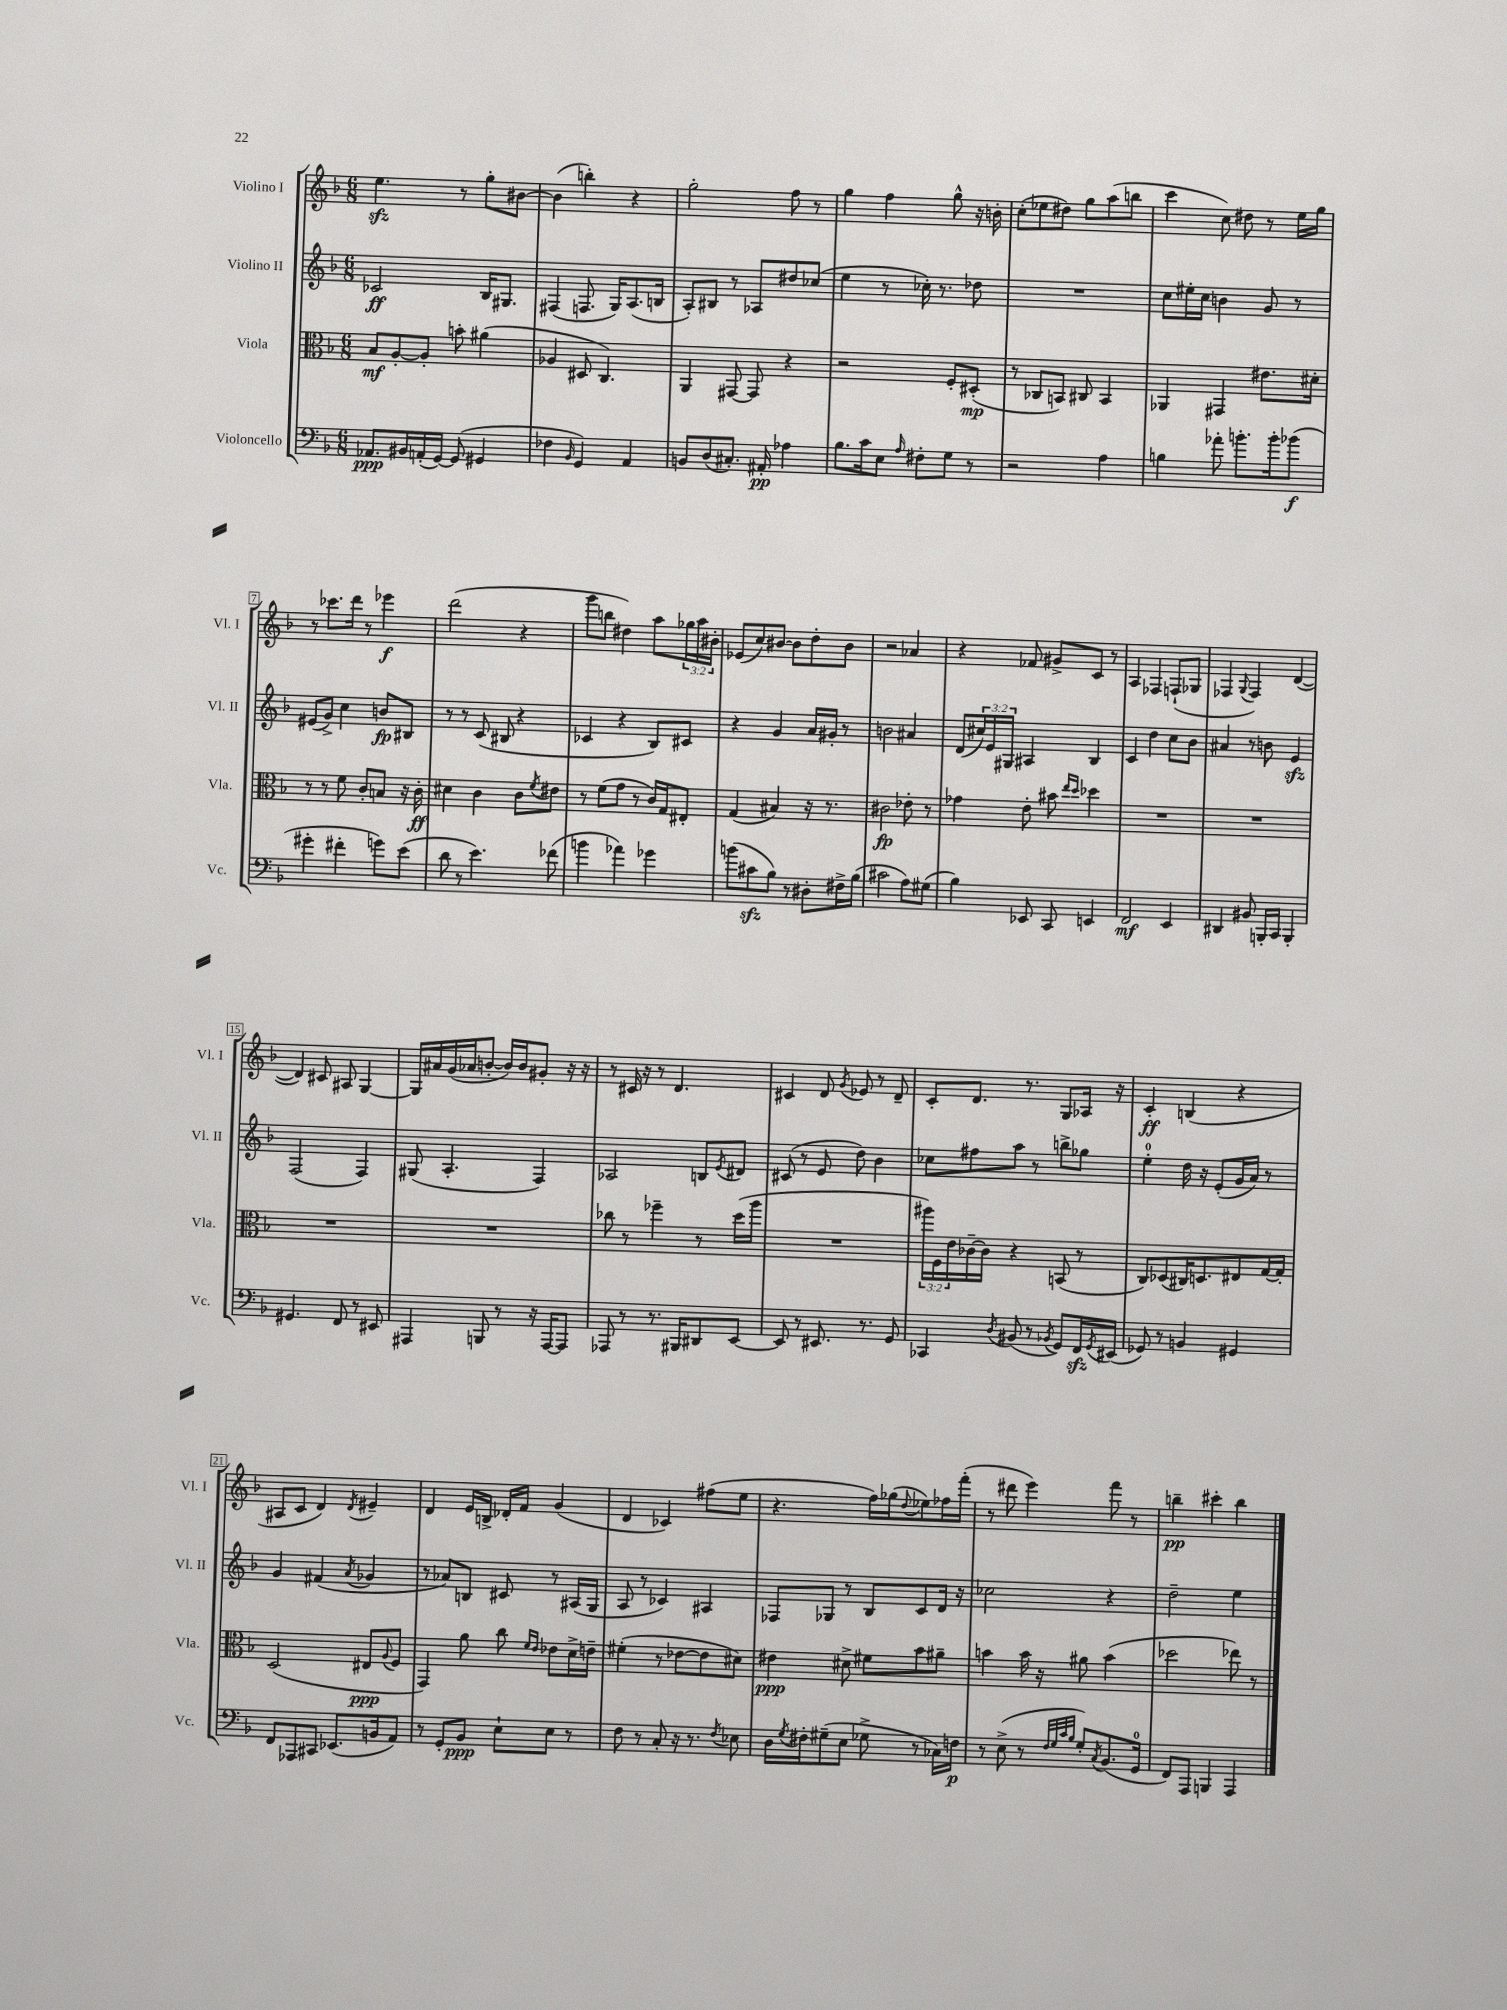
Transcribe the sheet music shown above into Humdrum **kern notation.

**kern	**dynam	**kern	**dynam	**kern	**dynam	**kern	**dynam
*part4	*part4	*part3	*part3	*part2	*part2	*part1	*part1
*staff4	*staff4	*staff3	*staff3	*staff2	*staff2	*staff1	*staff1
*I"Violoncello	*	*I"Viola	*	*I"Violino II	*	*I"Violino I	*
*I'Vc.	*	*I'Vla.	*	*I'Vl. II	*	*I'Vl. I	*
*clefF4	*	*clefC3	*	*clefG2	*	*clefG2	*
*k[b-]	*	*k[b-]	*	*k[b-]	*	*k[b-]	*
*M6/8	*	*M6/8	*	*M6/8	*	*M6/8	*
=1	=1	=1	=1	=1	=1	=1	=1
8.AA-X/L	ppp	8B-/L	mf	2c-X/	ff	4.eezz\	.
.	.	[8A'/	.	.	.	.	.
16BB#X/L	.	.	.	.	.	.	.
(16AAn'/	.	8A'/J]	.	.	.	.	.
[16GG/JJ)	.	.	.	.	.	.	.
(8GG/]	.	8bn'\	.	.	.	8r	.
4GG#X/	.	(4a#X\	.	16B-/KL	.	8gg'\L	.
.	.	.	.	8.G#X/J	.	.	.
.	.	.	.	.	.	[8b#X\J	.
=2	=2	=2	=2	=2	=2	=2	=2
4F-X\	.	4A-X/	.	(4F#X/	.	(4b#\]	.
16qqBB-/	.	.	.	.	.	.	.
4GG/)	.	8D#X/	.	8.Fn/	.	4bbn'\)	.
.	.	4.C/)	.	.	.	.	.
.	.	.	.	16G/KL)	.	.	.
4AA/	.	.	.	(8.A/	.	4r	.
.	.	.	.	16Bn/Jk	.	.	.
=3	=3	=3	=3	=3	=3	=3	=3
8BBn/L	.	4AA/	.	8A'/L)	.	2gg'\	.
(8D/	.	.	.	8B#X/J	.	.	.
8.C#X'/J)	.	[8GG#X/	.	8r	.	.	.
.	.	8GG#/]	.	8A-X/L	.	.	.
16AA#X'/	pp	.	.	.	.	.	.
4A-X\	.	4r	.	8dd#X/	.	8ff\	.
.	.	.	.	(8cc-X/J	.	8r	.
=4	=4	=4	=4	=4	=4	=4	=4
8.B-\L	.	2r	.	4ee\	.	4gg\	.
16c\k	.	.	.	.	.	.	.
8E\J	.	.	.	8r	.	4ff\	.
16qqA/	.	.	.	.	.	.	.
8F#X'\L	.	.	.	16cc-X'\)	.	.	.
.	.	.	.	8.r	.	.	.
8G\J	.	8F'/L	.	.	.	8gg^^\	.
8r	.	(8D#X'/J	mp	8dd-X\	.	16r	.
.	.	.	.	.	.	16bn'\	.
=5	=5	=5	=5	=5	=5	=5	=5
2r	.	8r	.	2.r	.	(8cc'\L	.
.	.	8C-X/L	.	.	.	8ee-X\	.
.	.	8BBn/J)	.	.	.	8dd#X\J)	.
.	.	8C#X/	.	.	.	8gg\L	.
4A\	.	4BB/	.	.	.	(8aa\	.
.	.	.	.	.	.	8bbn\J	.
=6	=6	=6	=6	=6	=6	=6	=6
4Bn\	.	4AA-X/	.	8cc\L	.	4ccc\	.
.	.	.	.	16ee#X'\L	.	.	.
.	.	.	.	16cc\JJ	.	.	.
8a-X'\	.	4GG#X/	.	4bn\	.	8cc\)	.
8.bn'\L	.	.	.	.	.	8dd#X\	.
.	.	8.e#X\L	.	8g/	.	8r	.
16b'\k	.	.	.	.	.	.	.
(8b-X\J	f	.	.	8r	.	16ee\LL	.
.	.	16d#X'\Jk	.	.	.	16gg\JJ	.
!!LO:LB:g=z
=7	=7	=7	=7	=7	=7	=7	=7
4g#X'\	.	8r	.	(8e#X/L	.	8r	.
.	.	8r	.	8g^/J)	.	8.ccc-X\L	.
4f#X'\	.	8f\	.	4cc\	.	.	.
.	.	.	.	.	.	16ddd\Jk	.
.	.	8c'/L	.	.	.	8r	.
8gn\L)	.	8Bn/J	.	8bn/L	fp	4eee-X\	f
(8e\J	.	16r	.	8B#X/J	.	.	.
.	.	16c'\	ff	.	.	.	.
=8	=8	=8	=8	=8	=8	=8	=8
8d\	.	4d#X\	.	8r	.	(2ddd\	.
8r	.	.	.	8r	.	.	.
4.e\)	.	4c\	.	(8c/	.	.	.
.	.	.	.	8B#X/	.	.	.
.	.	8c\L	.	4r	.	4r	.
.	.	8qf/	.	.	.	.	.
(8f-X\	.	8e#X\J	.	.	.	.	.
=9	=9	=9	=9	=9	=9	=9	=9
4bn\	.	8r	.	4c-X/	.	8ggg\L	.
.	.	(8f\L	.	.	.	8bbn\J	.
4a-X\)	.	8g\J	.	4r	.	4dd#X\)	.
.	.	8r	.	.	.	.	.
4g-X\	.	16c/LL)	.	8B-/L)	.	8aa\L	.
.	.	16G/J	.	.	.	.	.
.	.	8E#X'/J	.	8c#X/J	.	24gg-X\L	.
.	.	.	.	.	.	24aa\	.
.	.	.	.	.	.	24b#X'\JJ	.
=10	=10	=10	=10	=10	=10	=10	=10
(8bn\L	.	(4G/	.	4r	.	(8e-X/L	.
8c#Xzz\	.	.	.	.	.	8cc/)	.
8B-\J)	.	4B#X/)	.	4g/	.	[8b#X/J	.
8r	.	.	.	.	.	8b#\L]	.
8D#X'\L	.	16r	.	16a/LL	.	8dd'\	.
.	.	8.r	.	16g#X'/JJ	.	.	.
16F#X^\L	.	.	.	8r	.	8b#\J	.
(16B-\JJ	.	.	.	.	.	.	.
=11	=11	=11	=11	=11	=11	=11	=11
2c#X\	.	2c#X\	fp	2bn\	.	2r	.
8A\L)	.	8e-X'\	.	4a#X/	.	4a-X/	.
(8G#X\J	.	8r	.	.	.	.	.
=12	=12	=12	=12	=12	=12	=12	=12
4B-\)	.	4g-X\	.	(8d/L	.	4r	.
.	.	.	.	24cc#X/L)	.	.	.
.	.	.	.	24e/	.	.	.
.	.	.	.	24G#X/JJ	.	.	.
8EE-X/	.	8e'\	.	4A#X/	.	8f-X/	.
8CC/	.	8b#X\	.	.	.	8g#X^/L	.
.	.	16qqee/LL	.	.	.	.	.
.	.	16qqdd/JJ	.	.	.	.	.
4EEn/	.	4dd-X\	.	4B-/	.	8c/J	.
.	.	.	.	.	.	8r	.
=13	=13	=13	=13	=13	=13	=13	=13
2FF/	mf	2.r	.	4c/	.	4A/	.
.	.	.	.	4dd\	.	4F-X/	.
4EE/	.	.	.	8cc\L	.	(8Fn`/L	.
.	.	.	.	8b-\J	.	8G-X/J	.
=14	=14	=14	=14	=14	=14	=14	=14
4DD#X/	.	2.r	.	4a#X/	.	4F-X/	.
.	.	.	.	.	.	8qqG/	.
8BB#X/	.	.	.	8r	.	4F-/)	.
16BBBn'/LL	.	.	.	8bn\	.	.	.
16CC/JJ	.	.	.	.	.	.	.
4BBB'/	.	.	.	4ezz/	.	([4d/	.
!!LO:LB:g=z
=15	=15	=15	=15	=15	=15	=15	=15
4.GG#X/	.	2.r	.	(2F/	.	4d/])	.
.	.	.	.	.	.	8c#X/	.
8FF/	.	.	.	.	.	8A#X/	.
8r	.	.	.	4F/)	.	[4G/	.
8EE#X/	.	.	.	.	.	.	.
=16	=16	=16	=16	=16	=16	=16	=16
4AAA#X/	.	2.r	.	(8G#X/	.	16G/LL]	.
.	.	.	.	.	.	16a#X/	.
.	.	.	.	4.A'/	.	(16g/	.
.	.	.	.	.	.	16a-X/J	.
8BBBn/	.	.	.	.	.	[8bn'/J	.
8r	.	.	.	.	.	16b/LL])	.
.	.	.	.	.	.	16b/J	.
16r	.	.	.	4F/)	.	8g#X'/J	.
[16AAA#/KL	.	.	.	.	.	.	.
8AAA#/J]	.	.	.	.	.	16r	.
.	.	.	.	.	.	16r	.
=17	=17	=17	=17	=17	=17	=17	=17
8AAA-X/	.	8cc-X\	.	2A-X/	.	8r	.
8r	.	8r	.	.	.	16c#X/	.
.	.	.	.	.	.	16r	.
8.r	.	4ff-X~\	.	.	.	8r	.
.	.	.	.	.	.	4.d/	.
16BBB#X/KL	.	.	.	.	.	.	.
8DD#X/	.	8r	.	8Bn/L	.	.	.
.	.	.	.	8qe/	.	.	.
[8EE/J	.	(16dd\LL	.	8d#X/J	.	.	.
.	.	16aa\JJ	.	.	.	.	.
=18	=18	=18	=18	=18	=18	=18	=18
8EE/]	.	2.r	.	(8c#X/	.	4c#X/	.
8r	.	.	.	8r	.	.	.
8.EE#X/	.	.	.	8e/	.	8d/	.
.	.	.	.	.	.	8qg/	.
.	.	.	.	8dd\)	.	8e-X/	.
8.r	.	.	.	.	.	.	.
.	.	.	.	4b-\	.	8r	.
8GG/	.	.	.	.	.	8d~/	.
=19	=19	=19	=19	=19	=19	=19	=19
4CC-X/	.	24aa#X\LL)	.	8cc-X\L	.	8c'/L	.
.	.	24F\	.	.	.	.	.
.	.	24e\	.	.	.	.	.
.	.	[16c-X~\	.	8ff#X\	.	8.d/J	.
.	.	16c-\JJ]	.	.	.	.	.
8qD/	.	.	.	.	.	.	.
(8BB#X/	.	4r	.	8aa\J	.	.	.
.	.	.	.	.	.	8.r	.
8r	.	.	.	8r	.	.	.
8qBB-X/	.	.	.	.	.	.	.
8GG/L)	.	(8BBn/	.	8bbn^\L	.	8G/L	.
16FFzz/L	.	8r	.	8gg-X\J	.	16A-X/Jk	.
8qGG/	.	.	.	.	.	.	.
(16EE#X/JJ	.	.	.	.	.	16r	.
=20	=20	=20	=20	=20	=20	=20	=20
8GG-X/)	.	8C/L)	.	4ee'\	.	4c'/	ff
8r	.	(8D-X/	.	.	.	.	.
4BBn/	.	16C#X/K)	.	16dd\	.	(4Bn/	.
.	.	8.Dn/	.	16r	.	.	.
.	.	.	.	(8e'/L	.	.	.
4GG#X/	.	8E#X/	.	16g/L	.	4r	.
.	.	.	.	16a/JJ)	.	.	.
.	.	[16G/L	.	8r	.	.	.
.	.	16G'/JJ]	.	.	.	.	.
!!LO:LB:g=z
=21	=21	=21	=21	=21	=21	=21	=21
8FF/L	.	(2D/	.	4g/	.	8A#X/L	.
8AAA-X/	.	.	.	.	.	8c/J	.
8CC#X/J	.	.	.	(4f#X/	.	4d/)	.
(8.EE-X/L	.	.	.	.	.	.	.
.	.	.	.	8qa/	.	8qd/	.
.	.	8E#X/L	ppp	4g-X/	.	4e#X~/	.
16BBn/k	.	.	.	.	.	.	.
.	.	8qqA/	.	.	.	.	.
8AA/J)	.	8F/J	.	.	.	.	.
=22	=22	=22	=22	=22	=22	=22	=22
8r	.	4GG/)	.	8r	.	4d/	.
8GG'/L	.	.	.	8a-X/L)	.	.	.
8BB-/J	ppp	8a\	.	8Bn/J	.	16e/LL	.
.	.	.	.	.	.	16Bn^/JJ	.
8E`\L	.	8cc\	.	8c#X/	.	16d-X'/LL	.
.	.	.	.	.	.	16f/JJ	.
.	.	16qqf/LL	.	.	.	.	.
.	.	16qqe/JJ	.	.	.	.	.
8E\J	.	8e-X\L	.	8r	.	(4g/	.
8r	.	16d^\L	.	(16A#X/LL	.	.	.
.	.	16en~\JJ	.	16G/JJ	.	.	.
=23	=23	=23	=23	=23	=23	=23	=23
8F\	.	(4f#X'\	.	8A/	.	4d/	.
8r	.	.	.	8r	.	.	.
8C'/	.	8r	.	4c-X/)	.	4c-X/)	.
16r	.	[8e-X\L	.	.	.	.	.
8.r	.	.	.	.	.	.	.
.	.	8e-\]	.	4A#X/	.	(8ff#X\L	.
8qF/	.	.	.	.	.	.	.
8E-X\	.	8d#X\J)	.	.	.	8ee\J	.
=24	=24	=24	=24	=24	=24	=24	=24
16D\LL	.	4e#X\	ppp	8F-X/L	.	4.r	.
8qG/	.	.	.	.	.	.	.
16F#X'\J	.	.	.	.	.	.	.
(8G#X~\	.	.	.	8G-X/J	.	.	.
8E\J	.	8d#X^\	.	8r	.	.	.
8G-X^\	.	8f#X\L	.	8B-/L	.	16ff\LL)	.
.	.	.	.	.	.	(16gg-X\J	.
.	.	.	.	.	.	8qqdd/	.
8r	.	8b-\	.	8c/	.	8ee-X\)	.
16C-X\LL)	.	8a#X~\J	.	16d/Jk	.	16ff-X\L	.
16Fn\JJ	p	.	.	16r	.	(16fff'\JJ	.
=25	=25	=25	=25	=25	=25	=25	=25
8r	.	4bn\	.	2cc-X\	.	8r	.
(8E^\	.	.	.	.	.	8ddd#X\	.
8r	.	16b\	.	.	.	4eee\)	.
.	.	16r	.	.	.	.	.
32qqF/LLL	.	.	.	.	.	.	.
32qqG/	.	.	.	.	.	.	.
32qqc/	.	.	.	.	.	.	.
32qqB-/JJJ	.	.	.	.	.	.	.
8G'/L)	.	8a#X\	.	.	.	.	.
8qC/	.	.	.	.	.	.	.
(8.BB-/	.	(4b\	.	4r	.	8fff\	.
.	.	.	.	.	.	8r	.
16GG/Jk	.	.	.	.	.	.	.
=26	=26	=26	=26	=26	=26	=26	=26
8FF/L)	.	2dd-X\	.	2dd~\	.	4bbn~\	pp
8AAA/J	.	.	.	.	.	.	.
4BBBn/	.	.	.	.	.	4ccc#X'\	.
4AAA/	.	8ee-X\)	.	4ee\	.	4bb\	.
.	.	8r	.	.	.	.	.
==	==	==	==	==	==	==	==
*-	*-	*-	*-	*-	*-	*-	*-
